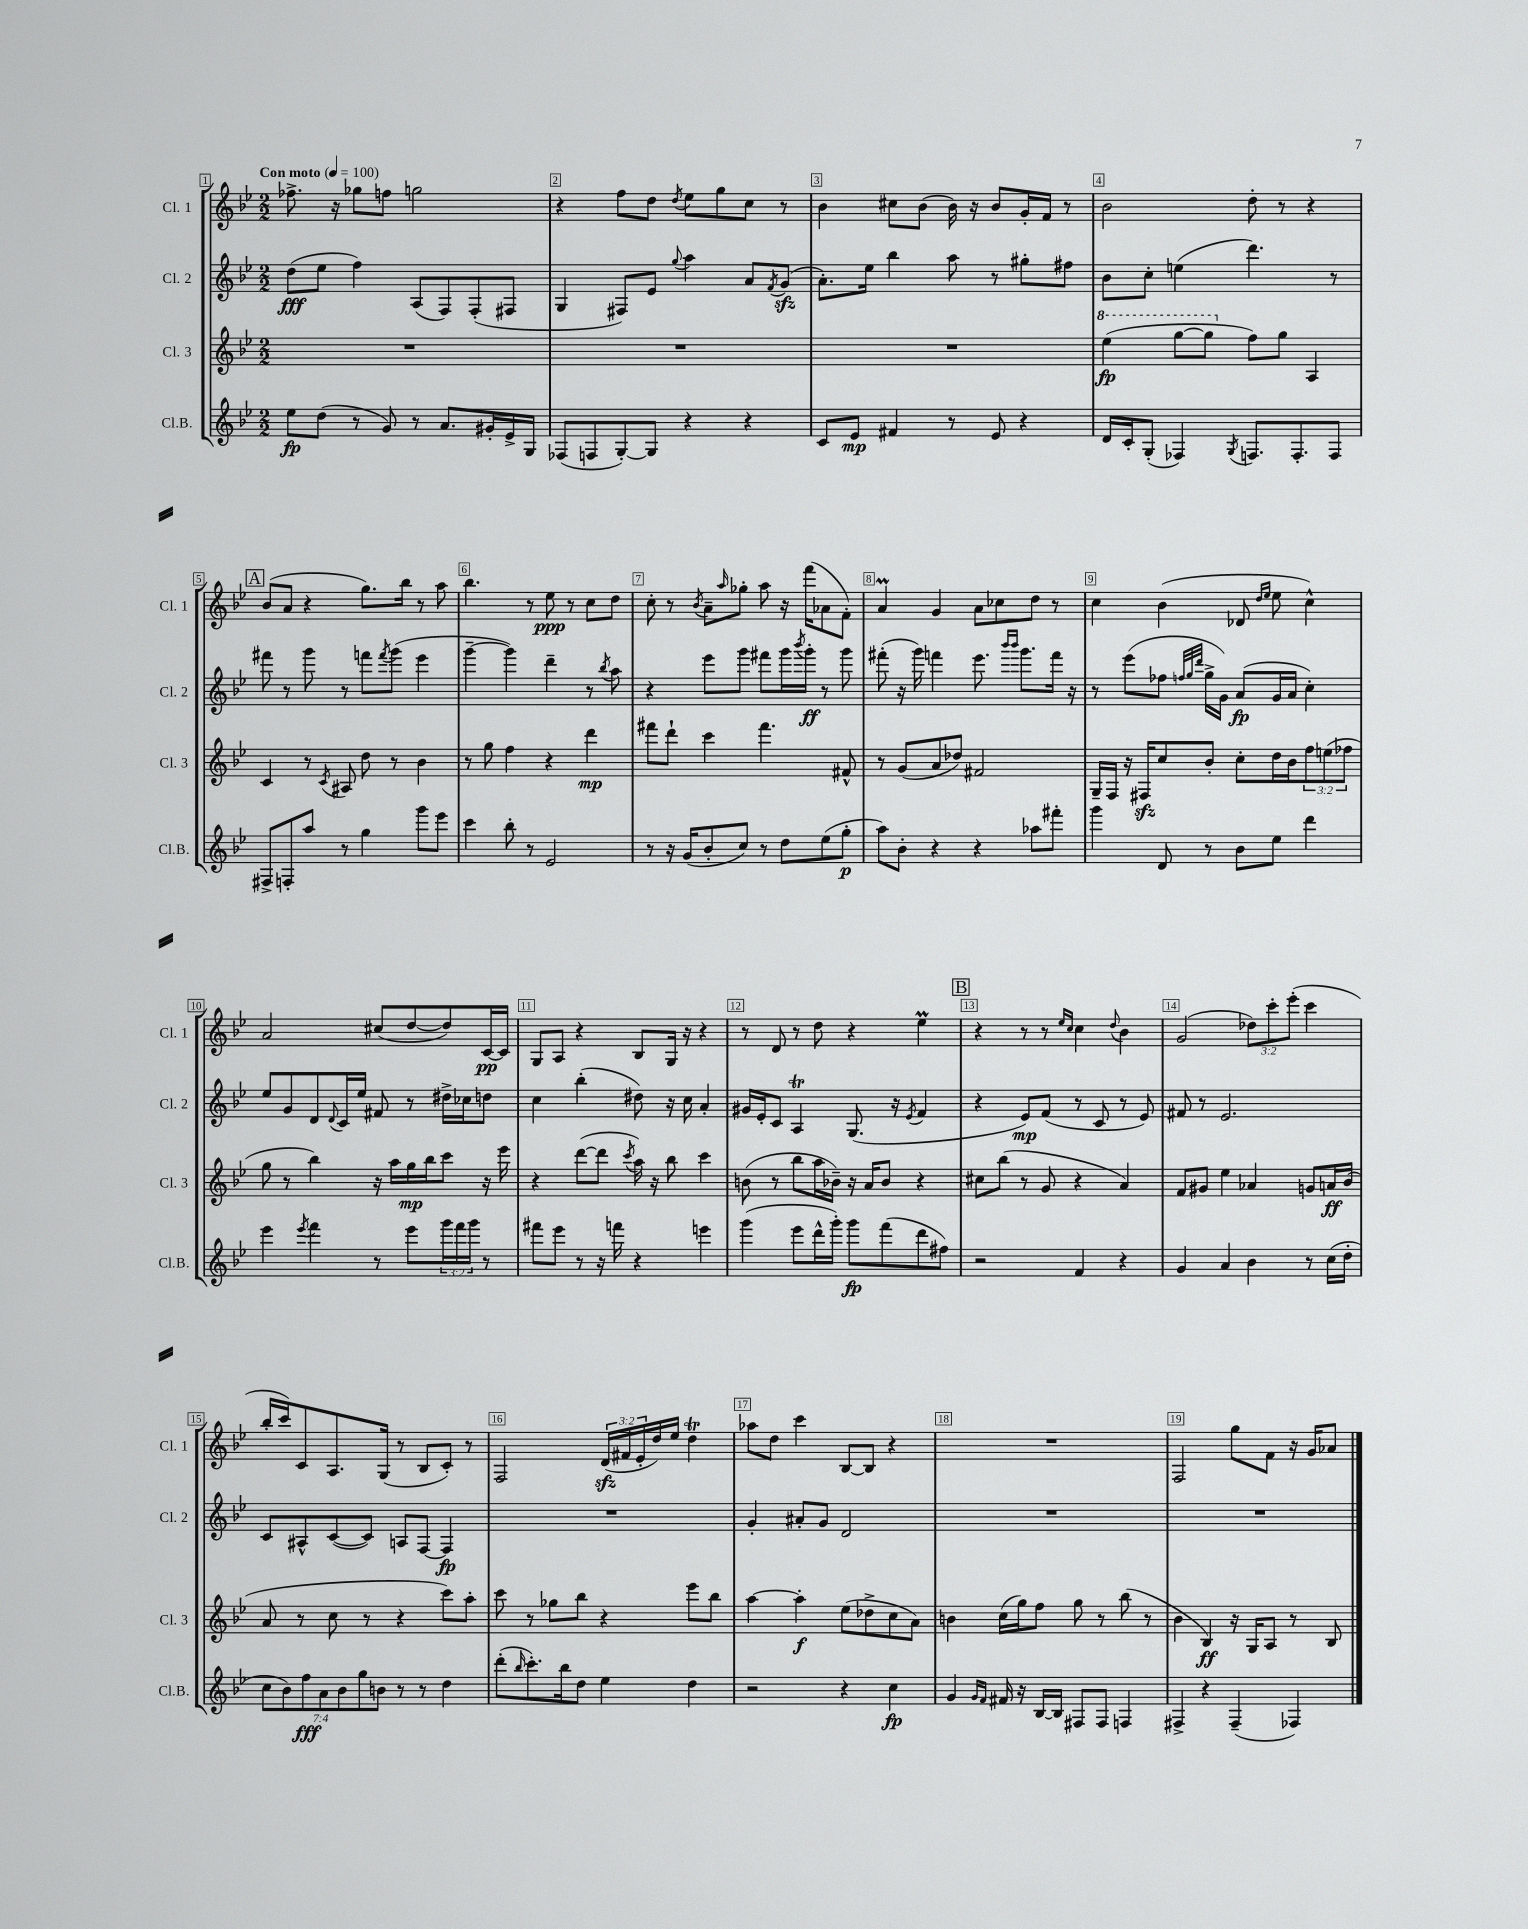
<<
\new StaffGroup <<
\new Staff = "s0" \with { instrumentName = "Cl. 1" shortInstrumentName = "Cl. 1" } {
    \clef treble \key bes \major \numericTimeSignature \time 2/2 \override Staff.TupletNumber.text = #tuplet-number::calc-fraction-text \tempo "Con moto" 4 = 100
    fes''8.-> r16 ges''8 f''8 g''2 |
    r4 f''8 d''8 \acciaccatura { d''8 } ees''8 g''8 c''8 r8 |
    bes'4 cis''8 bes'8( bes'16) r16 bes'8 g'16-. f'16 r8 |
    bes'2 d''8-. r8 r4 |
    \mark \markup { \box "A" } bes'8( a'8 r4 g''8.) bes''16 r8 a''8 |
    bes''4. r8 ees''8\ppp r8 c''8 d''8 |
    c''8-. r8 \acciaccatura { bes'8 } a'8-- \grace { a''16 } ges''8-. a''8 r16 f'''16( aes'8 f'8-.) |
    a'4\prall g'4 a'8 ces''8 d''8 r8 |
    c''4 bes'4( des'8 \grace { d''16 ees''16 } ees''8 c''4-^) |
    a'2 cis''8( d''8~ d''8) c'16~\pp c'16 |
    g8 a8 r4 bes8 g16 r16 r4 |
    r8 d'8 r8 d''8 r4 ees''4\prall |
    \mark \markup { \box "B" } r4 r8 r8 \grace { ees''16 c''16 } c''4 \appoggiatura { d''8 } bes'4 |
    g'2( \tuplet 3/2 { des''8) c'''8-. ees'''8-.( } c'''4 |
    bes''16-. c'''16) c'8 a8. g16( r8 bes8 c'8-.) r8 |
    f2 \tuplet 3/2 { d'16\sfz( fis'16 ees'16-. } d''16) ees''16 d''4\trill |
    aes''8 d''8 c'''4 bes8~ bes8 r4 |
    R1 |
    f2 g''8 f'8 r16 g'16 aes'8 \bar "|." |
}
\new Staff = "s1" \with { instrumentName = "Cl. 2" shortInstrumentName = "Cl. 2" } {
    \clef treble \key bes \major \numericTimeSignature \time 2/2
    d''8\fff( ees''8 f''4) a8( f8) f8-.( fis8 |
    g4 fis8) ees'8 \appoggiatura { g''8 } a''4 a'8 \acciaccatura { f'8 } g'8\sfz( |
    a'8.-.) ees''16 bes''4 a''8 r8 gis''8-. fis''8 |
    bes'8 c''8-. e''4( d'''4.) r8 |
    \mark \markup { \box "A" } fis'''8 r8 g'''8 r8 f'''8 \acciaccatura { f'''8 } g'''8( ees'''4 |
    g'''4~-- g'''4) d'''4-- r8 \acciaccatura { bes''8 } a''8 |
    r4 ees'''8 g'''8 fis'''8 g'''16 \acciaccatura { bes'''8 } g'''16-.\ff r8 g'''8 |
    fis'''8-.( r16 g'''16) f'''4 ees'''8. \grace { bes'''16 bes'''16 } g'''8. f'''16 r16 |
    r8 ees'''8( fes''8 \grace { f''32 g''32 d'''32 } g''16-> g'16) a'8\fp( g'16 a'16 c''4-.) |
    ees''8 g'8 d'8 \appoggiatura { d'8 } c'16 ees''16 fis'8 r8 dis''16-> ces''16 d''8 |
    c''4 bes''4-.( dis''8) r16 c''16 a'4-. |
    gis'16 ees'16-. c'8 a4\trill g8.( r16 \acciaccatura { ees'8 } f'4 |
    \mark \markup { \box "B" } r4 ees'8\mp) f'8( r8 c'8 r8 ees'8) |
    fis'8 r8 ees'2. |
    c'8 ais8-^ c'8~( c'8) a8 f8~ f4\fp |
    R1 |
    g'4-. ais'8-. g'8 d'2 |
    R1 |
    R1 \bar "|." |
}
\new Staff = "s2" \with { instrumentName = "Cl. 3" shortInstrumentName = "Cl. 3" } {
    \clef treble \key bes \major \numericTimeSignature \time 2/2 \override Staff.TupletNumber.text = #tuplet-number::calc-fraction-text
    R1 |
    R1 |
    R1 |
    \ottava #1 ees'''4\fp( g'''8~ g'''8 \ottava #0 f''8) g''8 a4 |
    \mark \markup { \box "A" } c'4 r8 \acciaccatura { c'8 } ais8 d''8 r8 bes'4 |
    r8 g''8 f''4 r4 d'''4\mp |
    fis'''8 d'''8-! c'''4 fis'''4. fis'8-^ |
    r8 g'8( a'8 des''8) fis'2 |
    g16-- f16 r16 fis16\sfz c''8 bes'8-. c''8-. d''16 bes'16 \tuplet 3/2 { f''8 e''8( fes''8 } |
    g''8 r8 bes''4) r16 a''16 g''16\mp bes''16 c'''8 r16 ees'''16 |
    r4 d'''8~( d'''8 \acciaccatura { c'''8 } a''16) r16 bes''8 c'''4 |
    b'8( r8 bes''8 a''16 bes'16--) r16 a'16 bes'8 r4 |
    \mark \markup { \box "B" } cis''8 bes''8( r8 g'8 r4 a'4) |
    f'8 gis'8 ees''4 aes'4 g'8 a'16\ff bes'16( |
    a'8 r8 c''8 r8 r4 c'''8) a''8-. |
    c'''8 r8 ges''8 bes''8 r4 ees'''8 bes''8 |
    a''4~ a''4-.\f ees''8( des''8-> c''8 a'8) |
    b'4 c''16( g''16) f''8 g''8 r8 bes''8( r8 |
    bes'4 bes4\ff) r16 g16 a8 r8 bes8 \bar "|." |
}
\new Staff = "s3" \with { instrumentName = "Cl.B." shortInstrumentName = "Cl.B." } {
    \clef treble \key bes \major \numericTimeSignature \time 2/2 \override Staff.TupletNumber.text = #tuplet-number::calc-fraction-text
    ees''8\fp d''8( r8 g'8) r8 a'8. gis'16-. ees'16-> g16 |
    fes8( f8 g8~-.) g8 r4 r4 |
    c'8 ees'8\mp fis'4 r8 ees'8 r4 |
    d'16 c'16-. g8-.( fes4) \acciaccatura { g8 } f8. f8.-. f8 |
    \mark \markup { \box "A" } fis8-> f8-. a''8 r8 g''4 g'''8 ees'''8 |
    c'''4 bes''8-. r8 ees'2 |
    r8 r16 g'16( bes'8-. c''8) r8 d''8 ees''8( g''8-.\p |
    a''8) bes'8-. r4 r4 aes''8 fis'''8-. |
    g'''4 d'8 r8 bes'8 ees''8 d'''4 |
    ees'''4 \acciaccatura { ees'''8 } f'''4 r8 ees'''8 \tuplet 3/2 { g'''16 f'''16 g'''16 } r8 |
    fis'''8 ees'''8 r8 r16 f'''16 r4 e'''4 |
    g'''4( ees'''8 d'''16-^ g'''16-.) g'''8\fp f'''8( d'''8 fis''8) |
    \mark \markup { \box "B" } r2 f'4 r4 |
    g'4 a'4 bes'4 r8 c''16( d''16-. |
    \tuplet 7/4 { c''8 bes'8) f''8\fff a'8 bes'8 g''8 b'8 } r8 r8 d''4 |
    d'''8-.( \grace { bes''16 } c'''8.-.) bes''16 d''8 ees''4 d''4 |
    r2 r4 c''4\fp |
    g'4 \grace { g'16 f'16 } fis'16 r16 bes16~ bes16 fis8 fis8 f4 |
    fis4-> r4 fis4--( fes4) \bar "|." |
}
>>
>>
\layout { \context { \Score \override BarNumber.break-visibility = ##(#f #t #t) barNumberVisibility = #all-bar-numbers-visible \override BarNumber.stencil = #(make-stencil-boxer 0.1 0.3 ly:text-interface::print) } }
